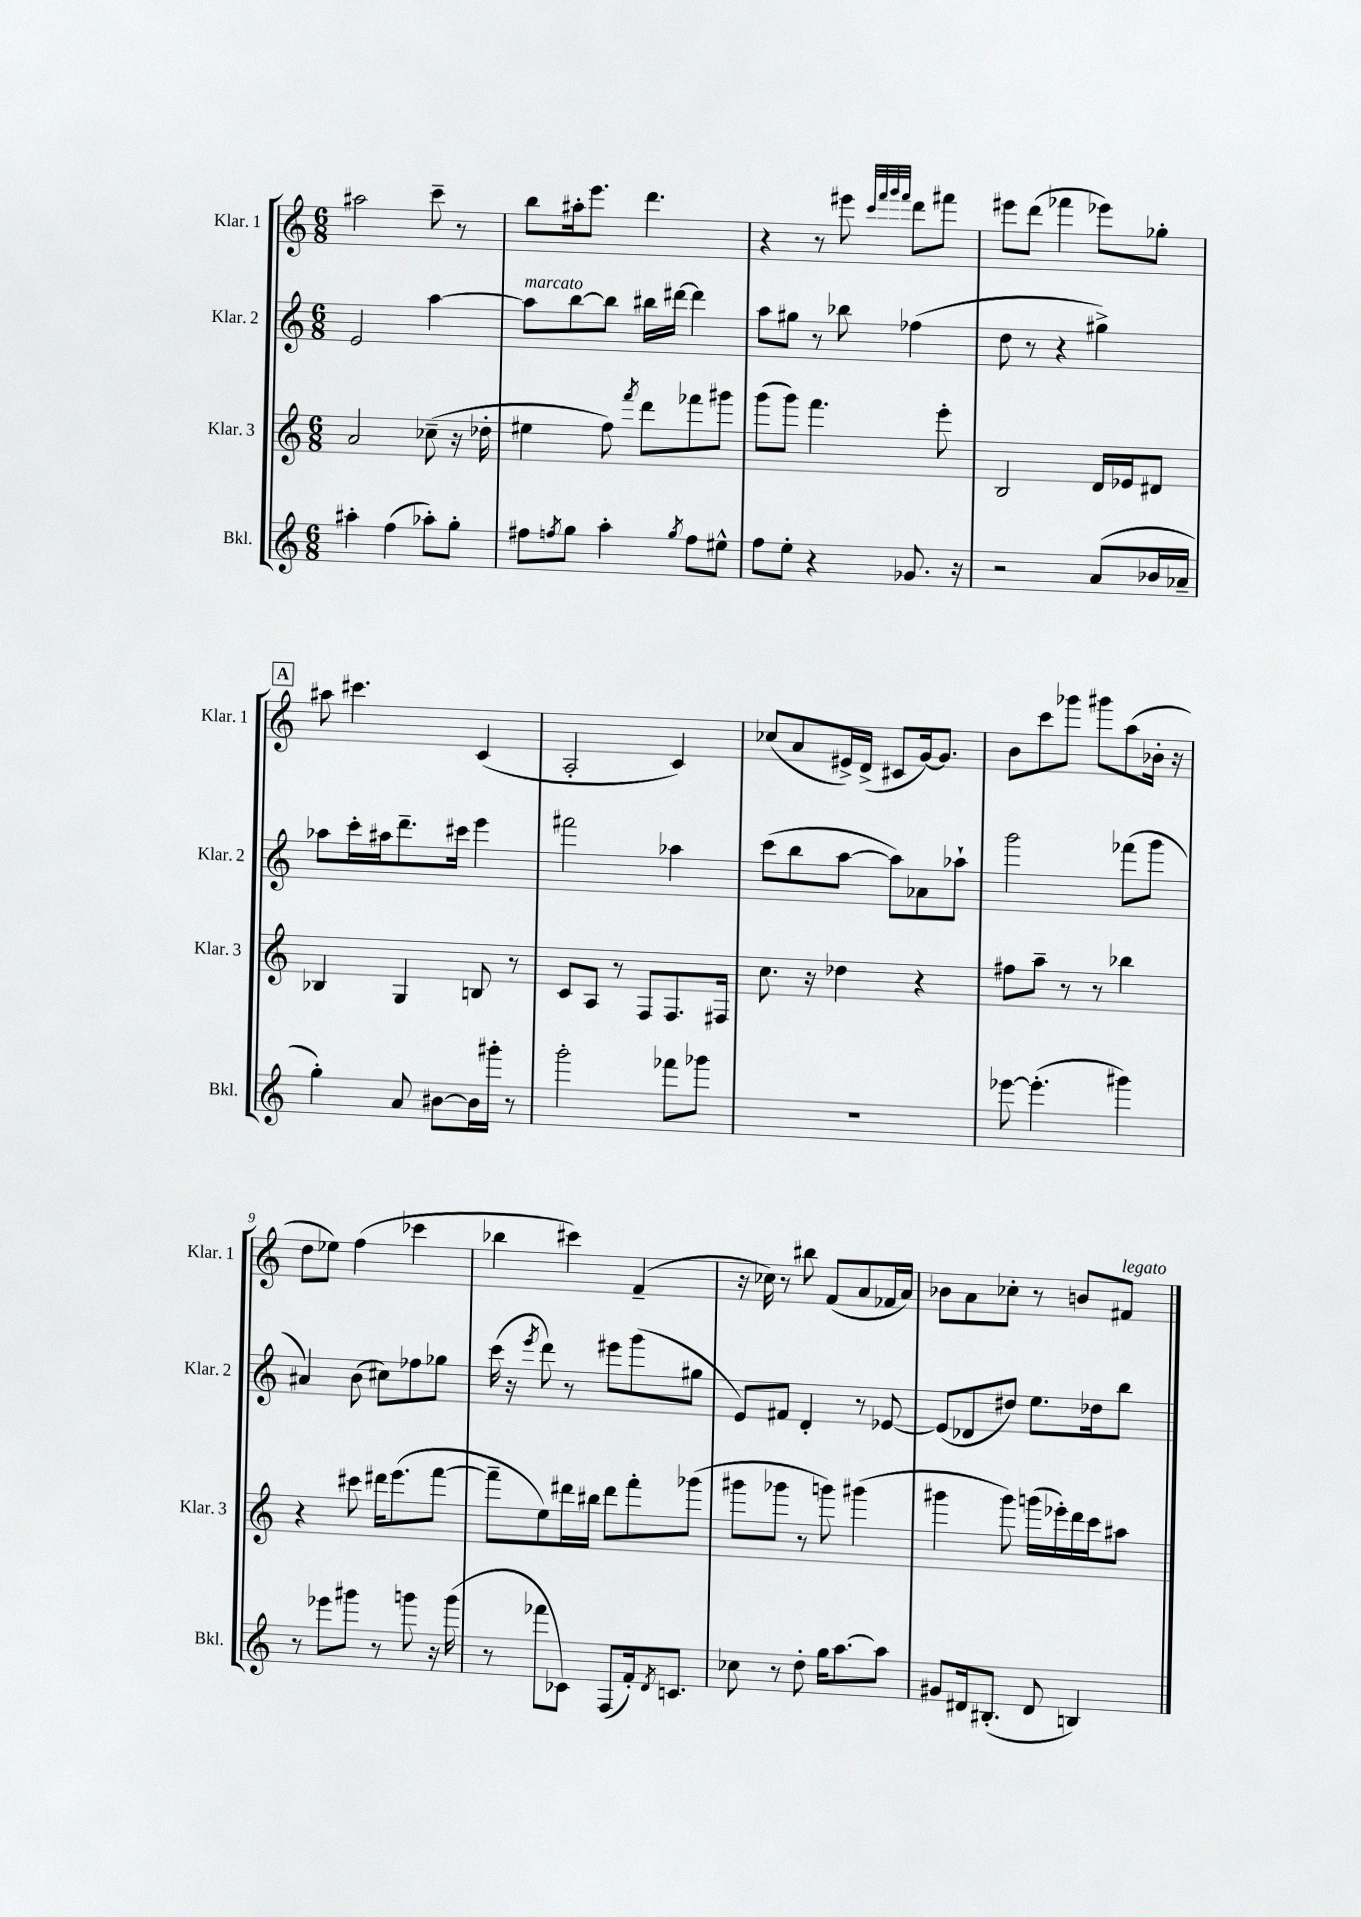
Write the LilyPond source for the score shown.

<<
\new StaffGroup <<
\new Staff = "s0" \with { instrumentName = "Klar. 1" shortInstrumentName = "Klar. 1" } {
    \clef treble \key c \major \numericTimeSignature \time 6/8
    ais''2 c'''8-- r8 |
    b''8 ais''16-. e'''8. d'''4. |
    r4 r8 eis'''8 \grace { c'''32 f'''32 g'''32 f'''32 } d'''8 fis'''8 |
    eis'''8 d'''8( fes'''4 ees'''8) ges''8-. |
    \mark \markup { \box "A" } ais''8 cis'''4. c'4( |
    a2-. c'4) |
    ces''8( a'8 eis'16->) d'16->( cis'8 g'16~) g'8. |
    b'8 c'''8 ges'''8 gis'''8 a''8( bes'16-. r16 |
    d''8 ees''8) f''4( ces'''4 |
    bes''4 cis'''4) f'4--( |
    r16 ces''16) r8 bis''8 f'8( a'8 fes'16 a'16) |
    bes'8 a'8 ces''8-. r8 b'8 fis'8^\markup { \italic "legato" } \bar "|." |
}
\new Staff = "s1" \with { instrumentName = "Klar. 2" shortInstrumentName = "Klar. 2" } {
    \clef treble \key c \major \numericTimeSignature \time 6/8
    e'2 a''4~ |
    a''8^\markup { \italic "marcato" } b''8~ b''8 bis''16 dis'''16~ dis'''4 |
    a''8 gis''8 r8 bes''8 fes''4( |
    d''8 r8 r4 gis''4->) |
    \mark \markup { \box "A" } aes''8 c'''16-. ais''16 d'''8.-- cis'''16 e'''4 |
    fis'''2 aes''4 |
    c'''8( b''8 a''8~ a''8) aes'8 aes''8-! |
    g'''2 fes'''8( g'''8 |
    ais'4) b'8( cis''8) fes''8 ges''8 |
    c'''16( r16 \acciaccatura { e'''8 } d'''8) r8 eis'''8 g'''8( gis''8 |
    e'8) fis'8 d'4-. r8 ees'8~ |
    ees'8( des'8 dis''8) e''8. des''16 b''8 \bar "|." |
}
\new Staff = "s2" \with { instrumentName = "Klar. 3" shortInstrumentName = "Klar. 3" } {
    \clef treble \key c \major \numericTimeSignature \time 6/8
    a'2 ces''8--( r16 des''16-. |
    eis''4 f''8) \acciaccatura { f'''8 } d'''8 fes'''8 gis'''8 |
    g'''8( g'''8) f'''4. e'''8-. |
    b2 d'16 ees'16 dis'8 |
    \mark \markup { \box "A" } bes4 g4 b8 r8 |
    c'8 a8 r8 f8 f8. fis16 |
    c''8. r16 des''4 r4 |
    fis''8 a''8-- r8 r8 bes''4 |
    r4 cis'''8 dis'''16 e'''8.( f'''8~ |
    f'''8-- e''8) dis'''16 bis''16 dis'''8 f'''8-. ges'''8( |
    gis'''8 ges'''8 r8 g'''8) gis'''4( |
    gis'''4 gis'''8) g'''16( ees'''16-.) d'''16 c'''16 ais''8 \bar "|." |
}
\new Staff = "s3" \with { instrumentName = "Bkl." shortInstrumentName = "Bkl." } {
    \clef treble \key c \major \numericTimeSignature \time 6/8
    ais''4-. f''4( aes''8-.) g''8-. |
    fis''8 \acciaccatura { f''8 } g''8 a''4-. \acciaccatura { g''8 } f''8 eis''8-^ |
    f''8 e''8-. r4 ges'8. r16 |
    r2 a'8( bes'16 aes'16-- |
    \mark \markup { \box "A" } g''4-.) a'8 bis'8~ bis'16 gis'''16-. r8 |
    g'''2-. fes'''8 ges'''8 |
    R2. |
    ees'''8~ ees'''4.-.( gis'''4) |
    r8 ees'''8 gis'''8 r8 g'''8 r16 g'''16( |
    r8 fes'''8 ces'8) f8( f'16-.) \acciaccatura { d'8 } c'8. |
    ces''8 r8 d''8-. g''16 a''8.~ a''8 |
    gis'8 dis'16 bis8.-.( dis'8 b4) \bar "|." |
}
>>
>>
